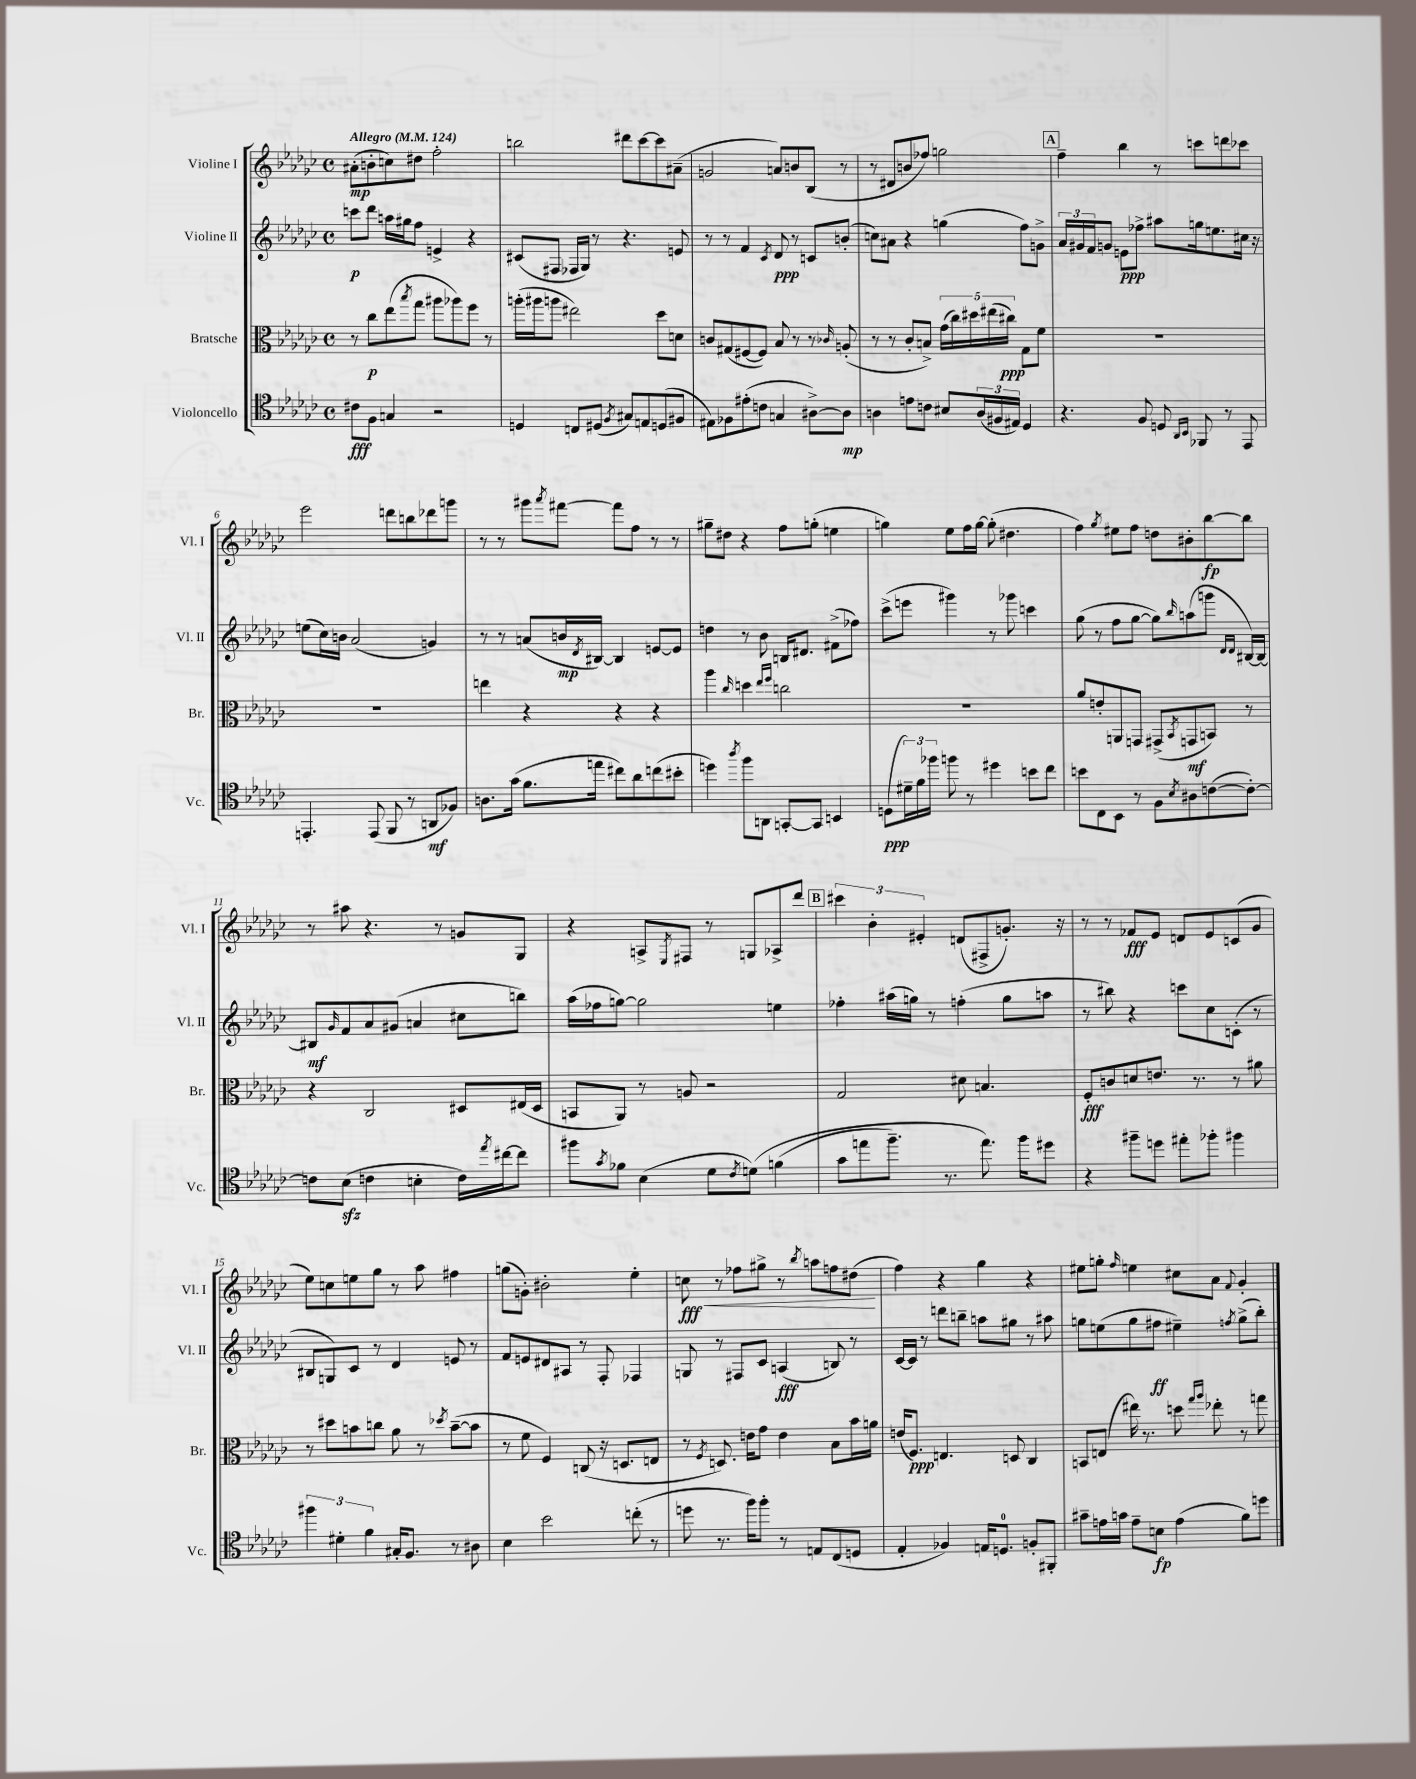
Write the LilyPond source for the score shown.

<<
\new StaffGroup <<
\new Staff = "s0" \with { instrumentName = "Violine I" shortInstrumentName = "Vl. I" } {
    \clef treble \key ges \major \defaultTimeSignature \time 4/4 \tempo "Allegro" 4 = 124
    ais'8-.\mp( b'8-. c''8) dis''8 f''2-. |
    b''2 dis'''8 ces'''8~ ces'''8 ais'8--( |
    g'2 a'8) b'8 bes8( r8 |
    r8 dis'8 b'8 fes''8) g''2 |
    \mark \markup { \box "A" } f''4-- bes''4 r8 c'''8 d'''8 ces'''8 |
    ees'''2 d'''8 b''8 des'''8 g'''8 |
    r8 r8 gis'''8 \acciaccatura { aes'''8 } fis'''8~ fis'''8 f''8 r8 r8 |
    gis''8-- dis''8 r4 f''8 g''8-.( e''4 |
    g''4) ees''8 f''16 g''16~ g''8-.( dis''4. |
    f''4) \acciaccatura { ges''8 } eis''8 f''8 d''8 bis'8-. bes''8~\fp bes''8 |
    r8 ais''8 r4. r8 g'8 ges8 |
    r4 a8-> \acciaccatura { ees8 } fis8 r8 g8 aes8-> des'''8 |
    \mark \markup { \box "B" } \tuplet 3/2 { cis'''4 bes'4-. eis'4-. } d'8( fis8-> g'8.-.) r16 |
    r8 r8 fes'8\fff ees'8 d'8 ees'8 c'8( ges'8 |
    ees''8) c''8 e''8 ges''8 r8 aes''8 fis''4 |
    g''8( g'8-.) bis'2-. ees''4-. |
    c''8\fff\< r8 fes''8 gis''8-> r8 \acciaccatura { bes''8 } a''8 f''8 dis''8\!( |
    f''4) r4 ges''4 r4 |
    eis''8 g''8-. \grace { f''16 } e''4 cis''8 aes'8 \appoggiatura { f'8 } ges'4-. \bar "|." |
}
\new Staff = "s1" \with { instrumentName = "Violine II" shortInstrumentName = "Vl. II" } {
    \clef treble \key ges \major \defaultTimeSignature \time 4/4
    c'''8\p des'''8 a''16 gis''16 f''8 e'4-> r4 |
    cis'8( fis8 fes16 ges16) r8 r4. e'8 |
    r8 r8 f'4 \acciaccatura { ces'8 } des'8\ppp r8 c'8 b'8-.( |
    c''8) ais'8 r4 g''4( f''8) g'8-> |
    \mark \markup { \box "A" } \tuplet 3/2 { aes'16 gis'16 f'16 } g'8 e'8\ppp fes''8-> ais''8 g''16 e''8. cis''16 r16 |
    e''8( ces''16) b'16 aes'2( g'4) |
    r8 r8 a'8( b'16\mp \acciaccatura { des'8 } bis16~) bis4 e'8~ e'8 |
    d''4 r8 bes'8 b16 dis'8. fis'8->( fes''8) |
    ces'''8->( e'''8 gis'''4) r8 ges'''8 c'''4 |
    ges''8( r8 f''8 ges''8~ ges''8) \grace { bes''16 } a''8( g'''8 \grace { des'16 des'16 } bis16~) bis16~ |
    bis8\mf \grace { ges'16 } f'8 aes'8 gis'8( a'4 cis''8 b''8) |
    aes''16( fes''16 g''8~) g''2 e''4 |
    \mark \markup { \box "B" } fes''4-. ais''16( g''16) r8 f''4-.( g''8 a''8 |
    r8 bis''8) r4 c'''8 ces''8 c'8-.( r8 |
    bis8 g8) ces'8 r8 des'4 e'8 r8 |
    f'8 e'8 dis'8 ais8 r8 f8-. fes4 |
    g8 r8 fis8 ces'8 a4\fff( b8) r8 |
    ces'16~ ces'16 r8 d'''8 b''8-- a''8 gis''8 r8 ais''8 |
    g''8 e''8( g''8 fis''8\ff eis''4--) \acciaccatura { f''8 } g''8->( bes''8-.) \bar "|." |
}
\new Staff = "s2" \with { instrumentName = "Bratsche" shortInstrumentName = "Br." } {
    \clef alto \key ges \major \defaultTimeSignature \time 4/4
    r8 ces''8\p ees''8( \acciaccatura { bes''8 } ges''8 ais''8 aes''8) f''8 r8 |
    a''16-.( ais''16 a''8 eis''2) des''8 d'8 |
    c'8 gis8( fis8~ fis8) bes8 r8 r8 \grace { ces'16 } a8-.( |
    r8 r8 ces'8-. b8->) \tuplet 5/4 { ges'16( ces''16) dis''16 eis''16( cis''16\ppp) } ges8 f'8 |
    \mark \markup { \box "A" } R1 |
    R1 |
    e''4 r4 r4 r4 |
    aes''4 \grace { ces''16 } d''4 \grace { ees''16 f''16 } c''2 |
    R1 |
    aes'8 e'8-. a,8 g,8 gis,8->( \acciaccatura { bes,8 } g,8\mf b,8) r8 |
    r4 ces2 dis8 eis16( dis16 |
    b,8 aes,8) r8 a8 r2 |
    \mark \markup { \box "B" } ges2 dis'8 b4. |
    f8-.\fff c'8 d'8 e'8. r8. r8 ais'8 |
    r8 dis''8 b'8 c''8 aes'8 r8 \acciaccatura { des''8 } b'8~--( b'8 |
    r8 f'8 f4) c8( r16 d8. e8 |
    r8 \acciaccatura { f8 } d8.) e'16 ges'8 e'4 bes8 bes'16 a'16 |
    e'16( f8.\ppp) e4. d8 ces4 |
    b,8 e8( eis''16) r8. d''8 \grace { ges''16 aes''16 } ees''8-. r8 g''8 \bar "|." |
}
\new Staff = "s3" \with { instrumentName = "Violoncello" shortInstrumentName = "Vc." } {
    \clef tenor \key ges \major \defaultTimeSignature \time 4/4
    cis'8\fff f8 g4 r2 |
    d4 c8 dis8( \acciaccatura { f8 } gis8) e8 d8( fis8 |
    eis8) fes8 eis'8-.( c'8 g4 ais8~->) ais8\mp |
    a4 e'8 c'8 bis8 \tuplet 3/2 { a16( fis16 eis16) } des4 |
    \mark \markup { \box "A" } r4. f8 d8 \grace { aes,16 bes,16 } fes,8 r8 ees,8 |
    e,4.-. e,8( f,8 r8 a,8\mf fes8) |
    a8. ges'16( f'8. e''16 cis''8) aes'8 c''8( bis'8-. |
    d''4) \acciaccatura { aes''8 } f''8 a,8 g,8~-. g,8 b,4 |
    d8\ppp( \tuplet 3/2 { dis'16--) f'16 fes''16 } f''8 r8 dis''4 b'8 ces''8 |
    b'8 ces8 bes,8 r8 f8 \acciaccatura { bes8 } ais8 c'8~( c'8~-.) |
    c'8 bes8\sfz( c'4 b4-. c'16) \acciaccatura { ees''8 } cis''16~ cis''8 |
    fis''8 \acciaccatura { ges'8 } fes'8 bes4( des'8 \acciaccatura { ces'8 } d'8)\( f'4( |
    \mark \markup { \box "B" } ges'8 e''8 f''8.--) r8. e''8.\) f''16 dis''8 |
    r4 fis''8-- d''8 eis''8-. fes''8-. fis''4 |
    \tuplet 3/2 { fis''4 dis'4-. f'4 } gis16-. f8. r8 ais8 |
    bes4 bes'2 c''8-.( r8 |
    d''8 r8. f''16) f''8-. r8 e8 ces8( d8 |
    ees4-. fes4) e16 d8.-0 f8-. fis,8-. |
    gis'8-- e'16 g'16 e'8-- b8\fp e'4( f'8) d''8 \bar "|." |
}
>>
>>
